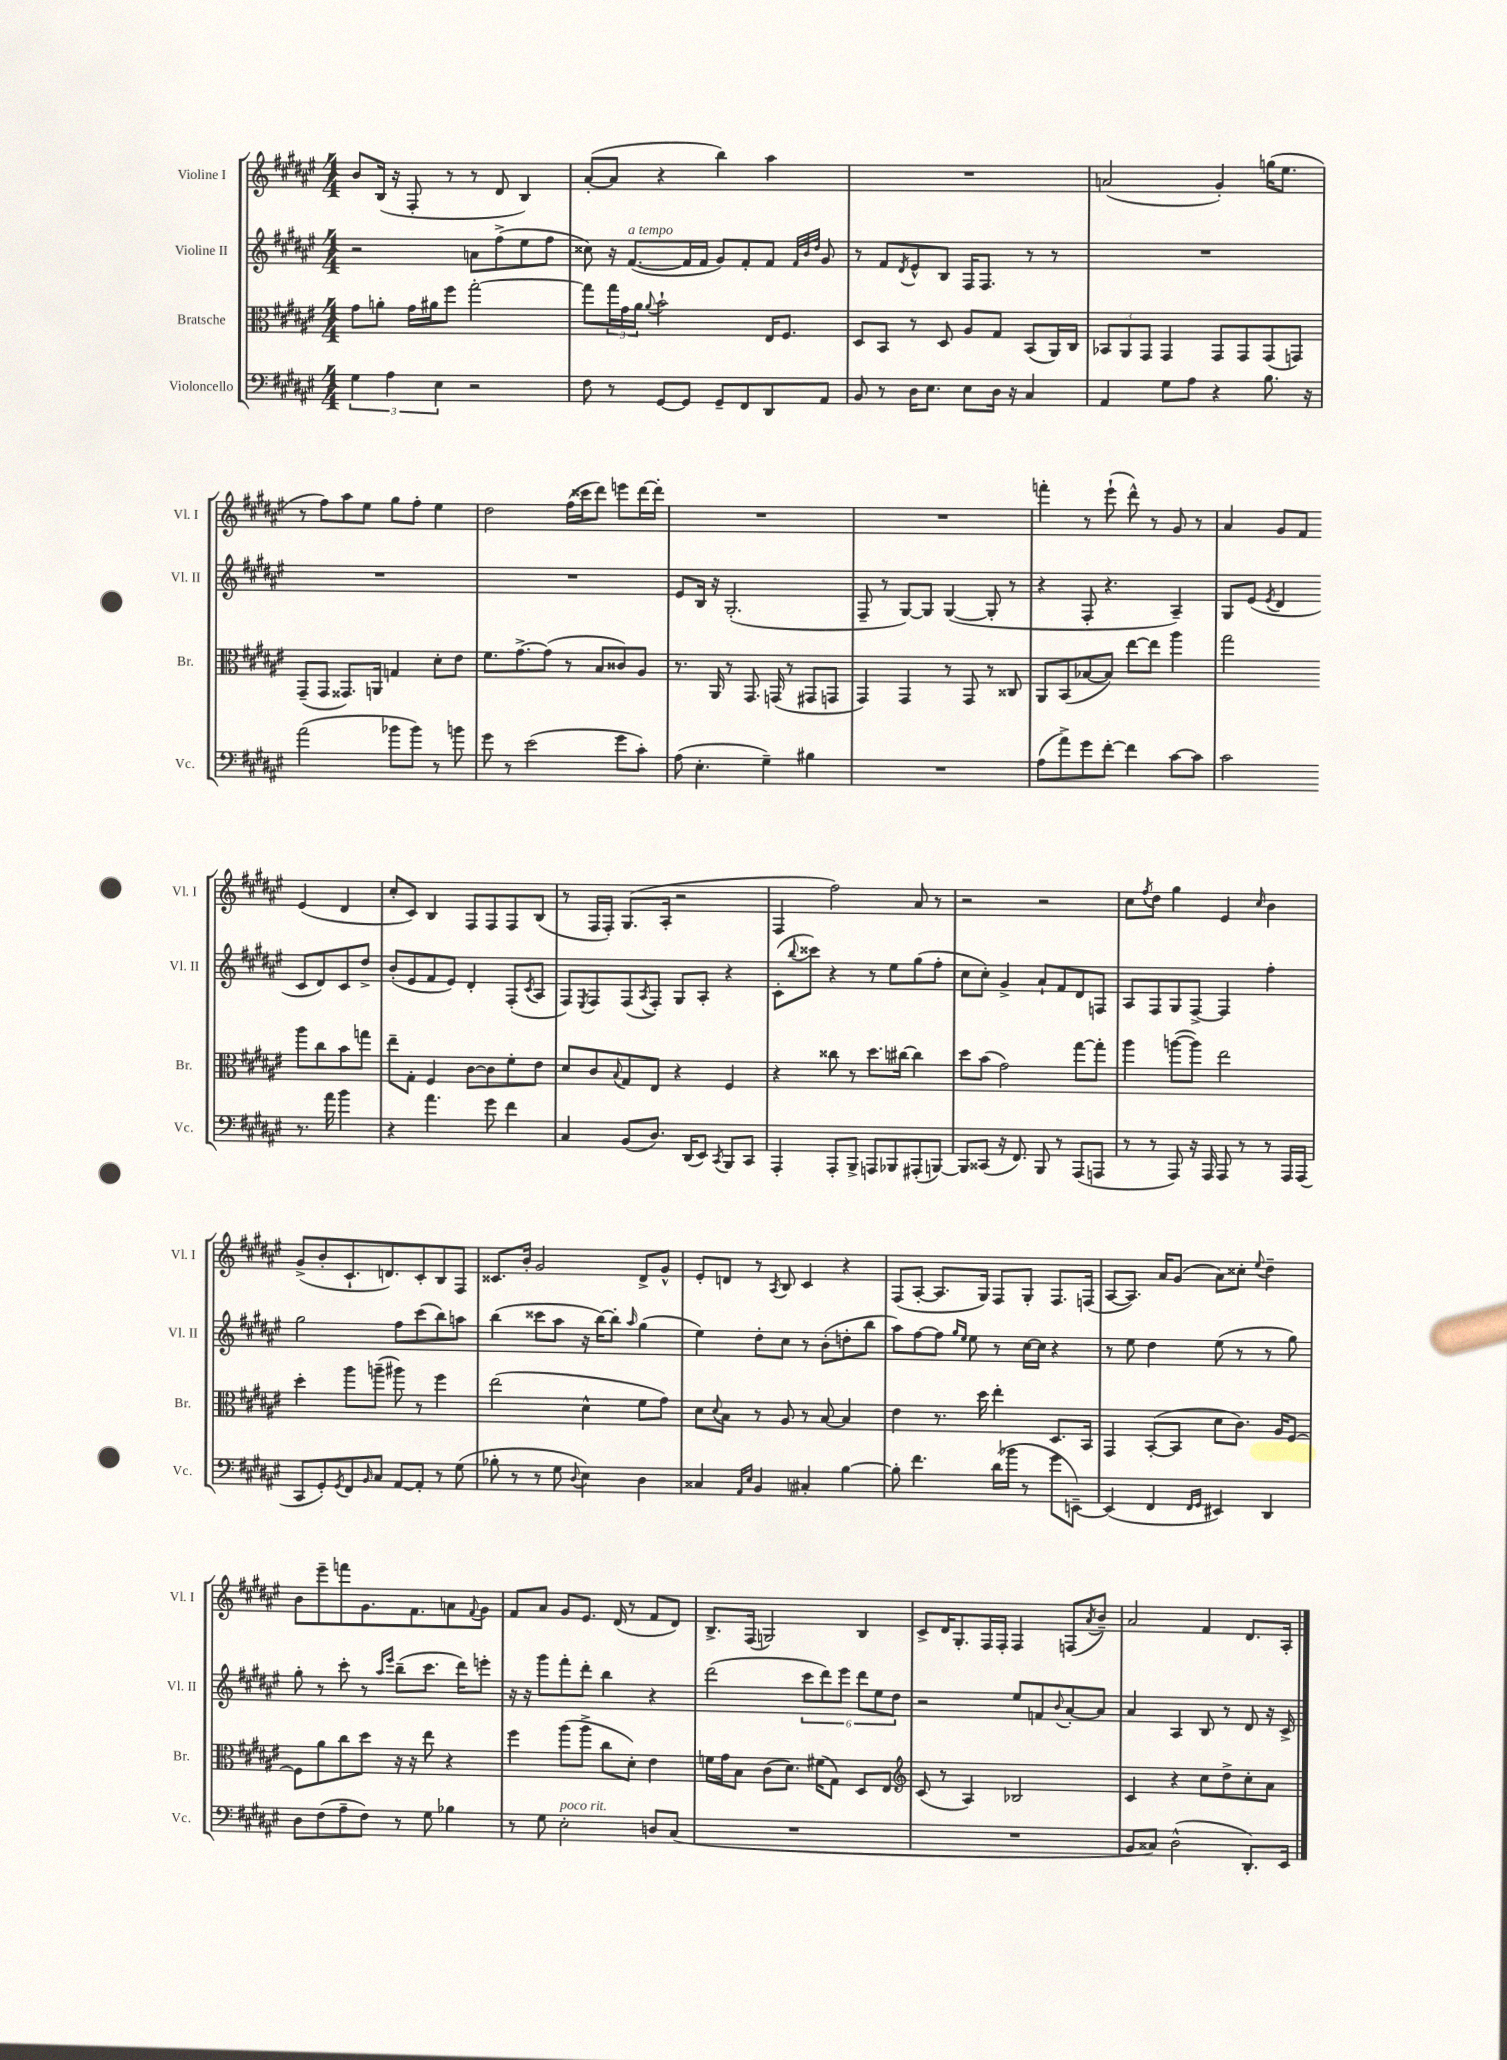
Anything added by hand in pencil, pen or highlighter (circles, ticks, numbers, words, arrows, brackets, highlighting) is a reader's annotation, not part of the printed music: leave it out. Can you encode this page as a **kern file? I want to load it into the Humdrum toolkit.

**kern	**kern	**kern	**kern
*part4	*part3	*part2	*part1
*staff4	*staff3	*staff2	*staff1
*I"Violoncello	*I"Bratsche	*I"Violine II	*I"Violine I
*I'Vc.	*I'Br.	*I'Vl. II	*I'Vl. I
*clefF4	*clefC3	*clefG2	*clefG2
*k[f#c#g#d#a#e#]	*k[f#c#g#d#a#e#]	*k[f#c#g#d#a#e#]	*k[f#c#g#d#a#e#]
*M4/4	*M4/4	*M4/4	*M4/4
=1	=1	=1	=1
6G#\	8g#\L	2r	8b/L
.	8an'\J	.	(16B/Jk
6A#\	.	.	.
.	.	.	16r
.	16g#\LL	.	8F#'/
.	16a#X\J	.	.
6E#\	.	.	.
.	8ff#\J	.	8r
2r	[2gg#'\	8an\L	8r
.	.	(8ff#^\	8d#/
.	.	8ee#\	4B/)
.	.	8ff#\J	.
=2	=2	=2	=2
8F#\	8gg#\L]	8cc##X\)	([8a#'/L
8r	24gg#\L	16r	8a#/J]
.	24g#\	.	.
!	!	!LO:TX:a:i:t=a tempo	!
.	.	([8.f#/L	.
.	24a#\JJ	.	.
.	8qqa#/	.	.
[8GG#/L	2b`\	.	4r
8GG#/J]	.	16f#/L]	.
.	.	16f#/JJ	.
8GG#~/L	.	8g#/L)	4bb\)
8FF#/	.	8f#'/	.
8DD#/	16E#/KL	8f#/J	4aa#\
.	8.F#/J	.	.
.	.	32qqf#/LLL	.
.	.	32qqb/	.
.	.	32qqdd#/JJJ	.
8AA#/J	.	8g#/	.
=3	=3	=3	=3
8BB/	8D#/L	8r	1r
8r	8BB/J	8f#/L	.
.	.	8qd#/	.
16D#\KL	8r	8e#^^/	.
8.E#\J	.	.	.
.	8D#/	8B/J	.
8E#\L	8A#/L	16F#/KL	.
.	.	8.F#/J	.
16D#\Jk	8G#/J	.	.
16r	.	.	.
4C#/	(8BB/L	8r	.
.	16AA#/L)	8r	.
.	16C#/JJ	.	.
=4	=4	=4	=4
4AA#/	12BB-X/L	1r	(2an/
.	12AA#/	.	.
.	12GG#/J	.	.
8G#\L	4GG#/	.	.
8A#\J	.	.	.
4r	8GG#/L	.	4g#'/)
.	8GG#/	.	.
8.B\	(8GG#/	.	(16ggn\KL
.	.	.	8.ee#\J
.	8GGn/J)	.	.
16r	.	.	.
!!LO:LB:g=z
=5	=5	=5	=5
(2a#\	(8GG#~/L	1r	8r
.	8GG#/J	.	8ff#\L)
.	8.GG##X/L)	.	8aa#\
.	.	.	8ee#\J
.	16AAn/Jk	.	.
8b-X\L	4Gn/	.	8gg#\L
8b-\J)	.	.	8ff#'\J
8r	8d#'\L	.	4ee#\
8bn\	8e#\J	.	.
=6	=6	=6	=6
8g#\	8.f#\L	1r	2dd#\
8r	.	.	.
.	[8.g#^\	.	.
(2e#\	.	.	.
.	(8g#\J]	.	.
.	8r	.	(16ff#\LL
.	.	.	16ccc##X\J
.	8B/L	.	8ddd#\J)
8g#\L	8c##X/)	.	8eeen\L
8c#'\J)	8A#/J	.	[16ddd#\L
.	.	.	16ddd#'\JJ]
=7	=7	=7	=7
(8A#\	8.r	8e#/L	1r
4.E#'\	.	16B/Jk	.
.	16AA#/	16r	.
.	8r	(2.G#'/	.
.	8.GG#/	.	.
4G#~\)	.	.	.
.	(16GGn/	.	.
.	8r	.	.
4B#X\	8GG#X/L	.	.
.	8GGn/J	.	.
=8	=8	=8	=8
1r	4GG#/)	8F#~/	1r
.	.	8r	.
.	4GG#/	[8G#/L)	.
.	.	8G#/J]	.
.	8r	([4G#/	.
.	8GG#/	.	.
.	8r	8G#'/]	.
.	8C##X/	8r	.
=9	=9	=9	=9
(8A#\L	8AA#/L	4r	4fffn'\
8a#^\)	(8BB/	.	.
8g#\	[8B-X/	8F#'/	8r
[8f#'\J	8B-/J])	4.r	(8eee#`\
4f#\]	[8ee#\L	.	8ddd#^^\)
.	8ee#\J]	.	8r
[8c#\L	4aa#\	4A#~/)	8g#/
8c#\J]	.	.	8r
=10	=10	=10	=10
2c#\	2gg#\	8G#/L	4a#/
.	.	(8e#/J	.
.	.	8qe#/	.
.	.	4d#/	8g#/L
.	.	.	8f#/J
8.r	8aa#\L	8c#/L	(4e#/
.	8cc#\	8d#/)	.
16a#\	.	.	.
4b\	8b\	8c#/	4d#/
.	8ggn\J	8dd#^/J	.
!!LO:LB:g=z
=11	=11	=11	=11
4r	8ee#~\L	(8b'/L	8cc#'/L
.	8G#'\J	8e#/	8c#/J)
4.a#\	4F#/	8f#/	4B/
.	.	8e#/J)	.
.	[8c#\L	4d#'/	8F#/L
8g#\	8c#\]	.	8F#/
4f#\	8f#'\	(8F#'/L	8F#/
.	.	8qc#/	.
.	8e#\J	8A#/J	(8B/J
=12	=12	=12	=12
4C#/	8d#/L	8F#/L)	8r
.	.	8qE#/	.
.	8c#/	8F#/	16F#/LL
.	.	.	16F#'/JJ)
.	8qqB/	.	.
(8BB/L	8G#/	(8F#/	(8.G#/L
.	.	8qA#/	.
8.D#/J)	8E#/J	8F#'/J)	.
.	.	.	16A#'/Jk
.	4r	8G#/L	2r
(16DD#/KL	.	.	.
8EE#/J)	.	8A#'/J	.
8qCC#/	.	.	.
8BBB/L	4F#/	4r	.
8CC#/J	.	.	.
=13	=13	=13	=13
4AAA#'/	4r	(8c#'\L	4F#/
.	.	8qqbb/	.
.	.	8ccc##X\J)	.
8AAA#'/L	8cc##X\	4r	2ff#\)
8BBB^/J	8r	.	.
8AAAn/L	8.dd#\L	8r	.
8BBB-X/	.	8ee#\L	.
.	[16cc#X\Jk	.	.
(8AAA#X'/	4cc#\]	(8gg#\	8a#/
[8BBBn/J)	.	8ff#'\J	8r
=14	=14	=14	=14
8BBB/L]	8dd#\L	8cc#\L	2r
(8CC##X/J	(8b\J	8cc#'\J)	.
16r	2g#\)	4g#^/	.
8.FF#/)	.	.	.
8BBB/	.	8a#`/L	2r
8r	.	8f#/	.
(8AAA#/L	[8gg#\L	8d#/	.
8AAAn/J	8gg#'\J]	8Fn/J	.
=15	=15	=15	=15
8r	4aa#\	8A#/L	8cc#\L
.	.	.	8qff#/
8r	.	8F#/	8dd#\J
8AAA#/)	([8aan\L	8G#/	4gg#\
16r	8aa\J])	[8F#^/J	.
16AAA#/	.	.	.
8AAA#/	2ee#\	4F#/]	4e#/
8r	.	.	.
.	.	.	16qqcc#/
8r	.	4ff#'\	4b\
16AAA#/LL	.	.	.
(16AAA#/JJ	.	.	.
!!LO:LB:g=z
=16	=16	=16	=16
8CC#/L	4dd#'\	2gg#\	(8g#^/L
8GG#'/)	.	.	8b'/
8qGG#/	.	.	.
8FF#/	8aa#\L	.	8.c#`/
16qqBB/	.	.	.
8C#/J	(8aan~\J	.	.
.	.	.	8.dn/)
[8AA#/L	8aa#X\)	8ff#\L	.
8AA#'/J]	8r	(8ccc#\	8c#'/
8r	4ff#\	8bb\)	8B/
(8G#\	.	8aan\J	8F#/J
=17	=17	=17	=17
8B-X'\	(2ee#\	(4bb\	8.c##X/L
8r	.	.	.
.	.	.	16b'/Jk
8r	.	8ccc##X\L	2g#/
8G#\	.	8aa#\J	.
8qqD#/	.	.	.
4E#\)	4d#^^\	16r	.
.	.	[16bb\KL)	.
.	.	8bb'\J]	.
.	.	16qqaa#/	.
4D#\	8f#\L	(4gg#\	8d#^/L
.	8g#\J)	.	8g#^^/J
=18	=18	=18	=18
4C##X/	8d#\L	4ee#\)	8e#'/L
.	8qqd#/	.	.
.	8B\J	.	8dn/J
16qqAA#/LL	.	.	.
16qqE#/JJ	.	.	.
4BB/	8r	8dd#'\L	8r
.	.	.	8qA#/
.	8A#/	8cc#\J	8B/
4C#X'/	8r	8r	4c#/
.	[8B/	(8b'\L	.
[4B\	4B/]	8ddn'\	4r
.	.	8bb\J	.
=19	=19	=19	=19
8B'\]	4e#\	8aa#\L)	(8F#/L
4.f#\	.	[8ff#\	[8A#'/J
.	8.r	8ff#\J]	8.A#/L]
.	.	16qqgg#/LL	.
.	.	16qqee#/JJ	.
.	.	8ee#\	.
.	16dd#\	.	16G#/Jk)
(16d#\LL	4ee#'\	8r	8F#/L
16b-X\JJ	.	.	.
8r	.	[16cc#\LL	8G#'/J
.	.	16cc#\JJ]	.
8g#\L	8.D#/L	4r	8.F#/L
[8EEn~\J)	.	.	.
.	16BB/Jk	.	(16Fn/Jk
=20	=20	=20	=20
(4EE/]	4GG#/	8r	[8A#/L
.	.	8ee#\	8.A#/J])
4FF#/	([8BB'/L	4dd#\	.
.	.	.	16a#/KL
.	8BB/J]	.	(8g#/J
16qqFF#/LL	.	.	.
16qqGG#/JJ	.	.	.
4EE#X/)	8d#\L	(8ee#\	8a#\L)
.	8.c#\J)	8r	8cc##X'\J
.	.	.	8qqee#/
4DD#/	.	8r	4dd#~\
.	16A#/KL	.	.
.	[8F#/J	8gg#\)	.
!!LO:LB:g=z
=21	=21	=21	=21
8D#\L	8F#\L]	8gg#'\	8b\L
(8F#\	8a#\	8r	8eee#~\
8A#~\	8cc#\	8ccc#'\	8fffn\
8F#\J)	8dd#\J	8r	8.g#\
.	.	16qqaa#/LL	.
.	.	16qqeee#/JJ	.
8r	16r	(8bb~\L	.
.	16r	.	8.f#\
8G#\	8ee#\	8.ccc#\J	.
4B-X\	4r	.	8an\
.	.	16ddd#\KL)	.
.	.	.	8qqf#/
.	.	8eeen'\J	8g#\J
=22	=22	=22	=22
8r	4ff#\	16r	8f#/L
.	.	16r	.
8G#\	.	8ggg#\L	8a#/J
!LO:TX:a:i:t=poco rit.	!	!	!
2E#'\	(8aa#\L	8fff#'\	8g#/L
.	8aa#^\J	8ddd#'\J	8.e#/J
.	8cc#\L	4bb\	.
.	.	.	(16d#/
.	8d#'\J)	.	8r
8Dn/L	4e#\	4r	8f#/L
(8C#/J	.	.	8d#/J)
=23	=23	=23	=23
1r	16fn\LL	(2ddd#\	8.B^/L
.	16g#\J	.	.
.	8B\J	.	.
.	.	.	(16F#/Jk
.	(8c#\L	.	2Gn/)
.	8.d#\J)	.	.
.	.	12ccc#\L	.
.	(16f#X\KL	.	.
.	.	12ddd#\)	.
.	8G#\J)	.	.
.	.	12eee#\J	.
.	8D#/L	12ddd#\L	4B/
.	.	12ee#\	.
.	8E#/J	.	.
.	.	12dd#\J	.
=24	=24	=24	=24
*	*clefG2	*	*
1r	(8c#/	2r	8c#^/L
.	8r	.	16d#/K
.	.	.	8.G#'/
.	4A#/)	.	.
.	.	.	16F#/L
.	.	.	16F#'/JJ
.	2B-X/	8ee#/L	4F#/
.	.	8fn/	.
.	.	8qqb/	.
.	.	[8a#'/	(8Fn/L
.	.	.	8qa#/
.	.	8a#/J]	8b~/J)
=25	=25	=25	=25
8BB/L	4c#/	4a#/	2a#/
8C##X/J)	.	.	.
(2D#^^\	4r	4A#/	.
.	8cc#\L	8B/	4f#/
.	8dd#^\	8r	.
8.DD#'/L)	8cc#'\	8d#/	8.d#/L
.	8a#\J	16r	.
16EE#/Jk	.	16c#^/	16A#'/Jk
==	==	==	==
*-	*-	*-	*-
